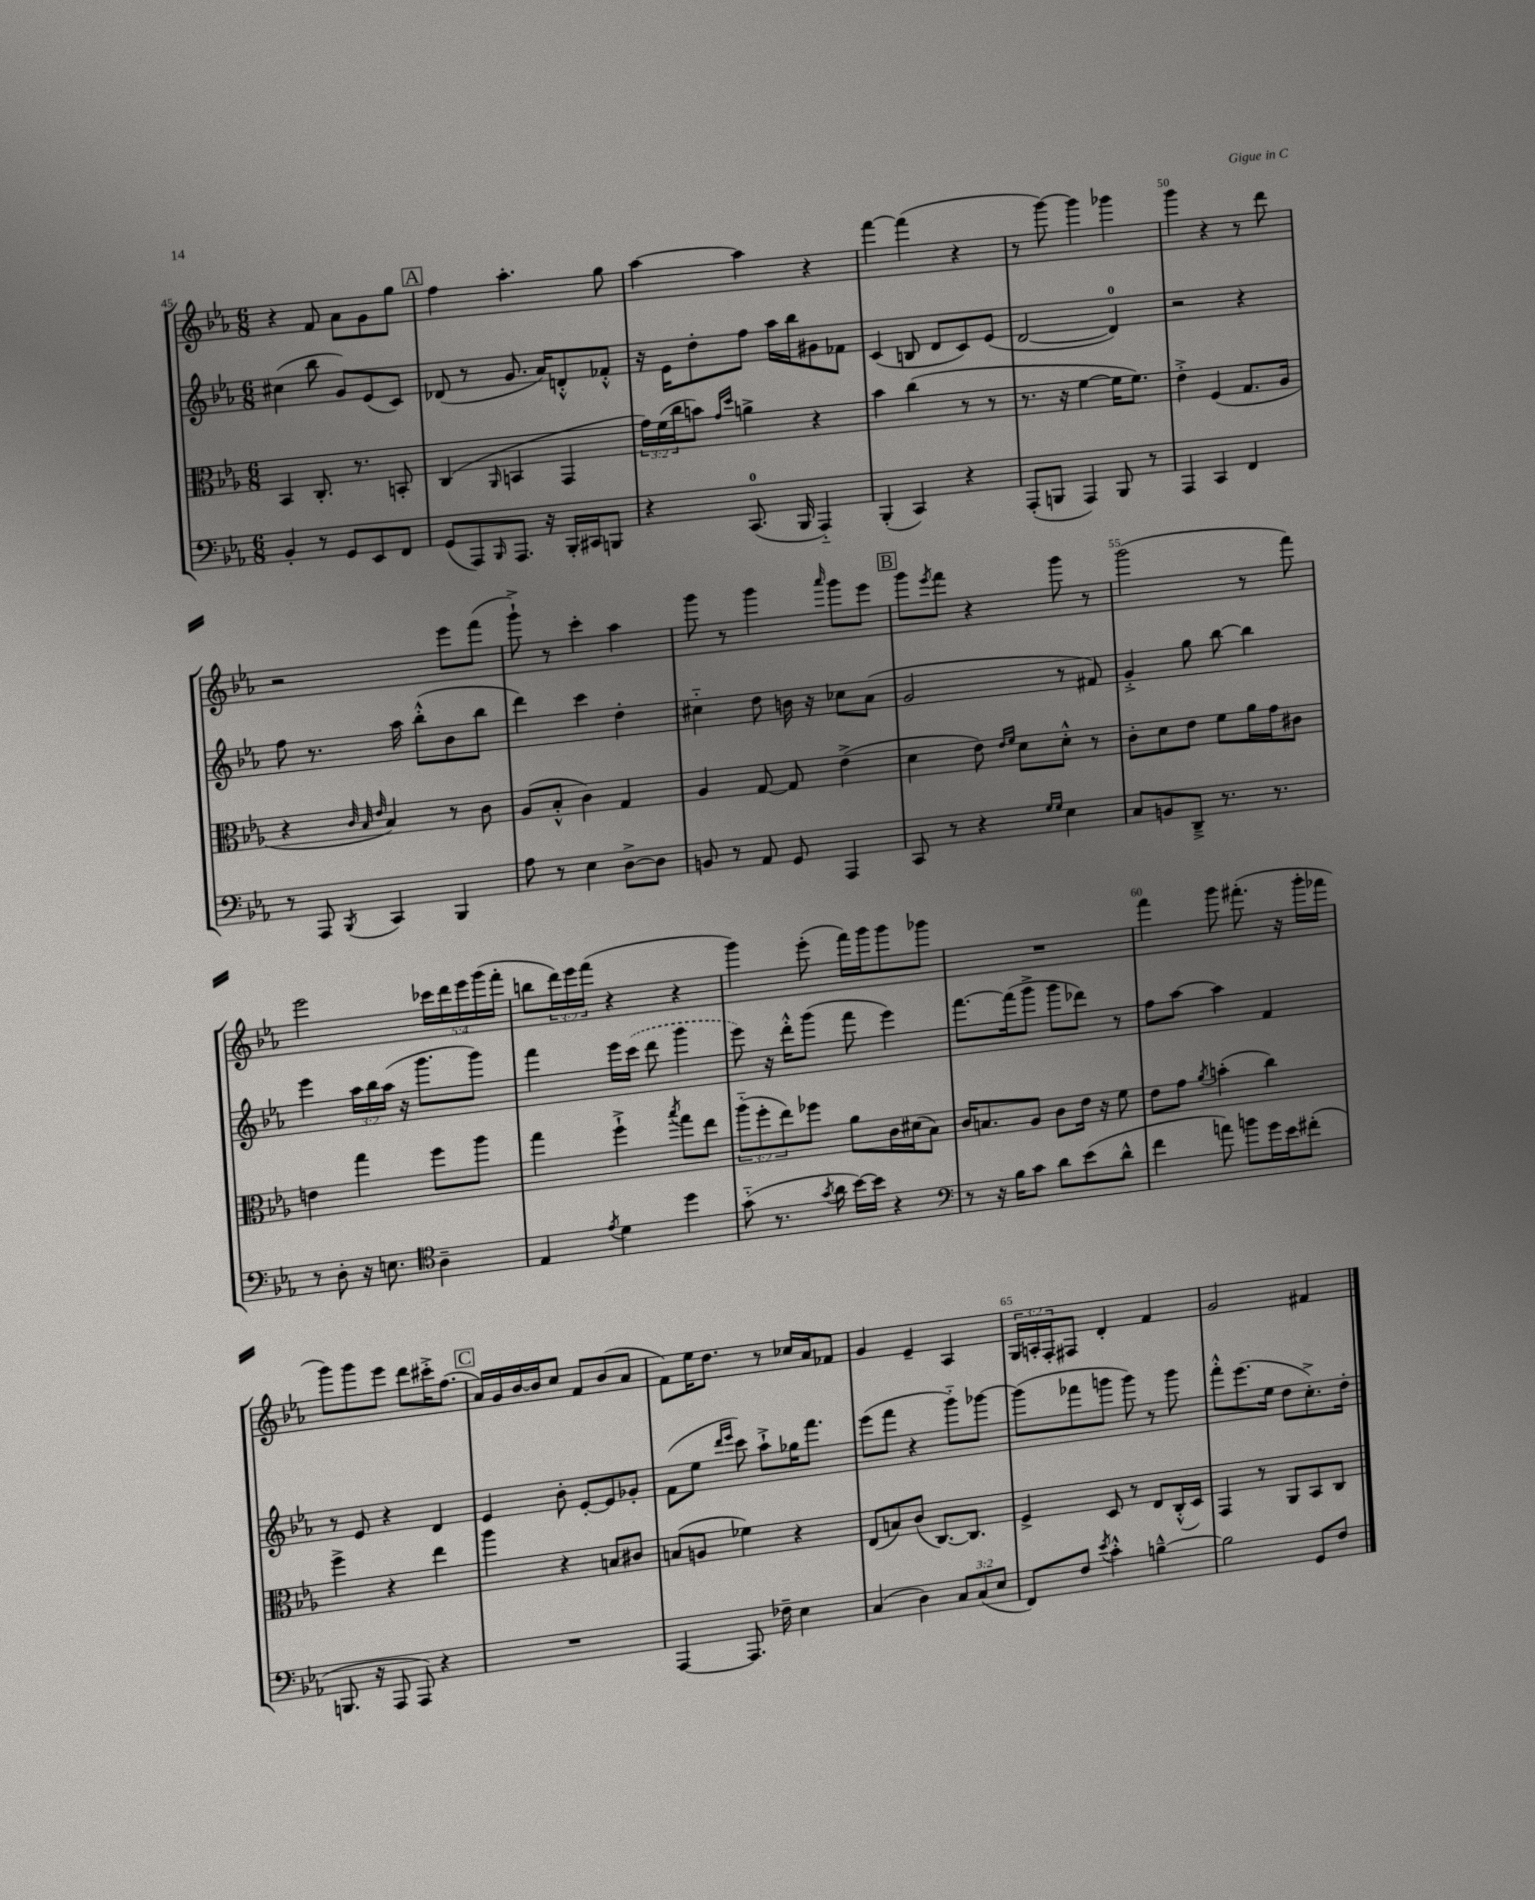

**kern	**kern	**kern	**kern
*staff4	*staff3	*staff2	*staff1
*clefF4	*clefC3	*clefG2	*clefG2
*k[b-e-a-]	*k[b-e-a-]	*k[b-e-a-]	*k[b-e-a-]
*M6/8	*M6/8	*M6/8	*M6/8
4BB-'	4BB-	(4cc#	4r
8r	8.C'	8bb-	8f
8GG	.	8g)	8a-
.	8.r	.	.
8EE-	.	(8e-	8g
8FF	8BB'	8c)	8gg
=	=	=	=
(8GG	(4C	(8d-	4ff
8AAA-)	.	8r	.
16qqBBB-	16qqAA-	.	.
8.AAA-	4BB	8.g	4.aa-'
16r	.	16a-)	.
16BBB-'	4GG	8d'^^	.
16CC#	.	.	.
8BBB	.	8f-'^^	8gg
=	=	=	=
4r	24g)	16r	[4aa-
.	(24f	.	.
.	.	16e-	.
.	24cc	.	.
.	8b)	8dd'	.
.	16qqg	.	.
.	16qqdd	.	.
(8.CC	4a^	8ff	4aa-]
.	.	16aa-	.
16BBB-	.	16bb-	.
4AAA-'~)	4r	8g#	4r
.	.	8f-	.
=	=	=	=
(4BBB-'	4b-	(4c	[4fff
4CC)	(4cc	8B	(4fff]
.	.	8d	.
4r	8r	8c)	4r
.	8r	(8e-	.
=	=	=	=
(8AAA-'	8.r	[2d	8r
8BBB	.	.	[8ggg)
.	16r	.	.
4AAA-)	[4f	.	4ggg]
8BBB	16f]	4d])	4ggg-
.	8.f)	.	.
8r	.	.	.
=	=	=	=
4AAA-	4e-'^	2r	4ggg
4CC	(4F	.	4r
4FF	8.G	4r	8r
.	.	.	8ddd
.	16A-	.	.
=	=	=	=
8r	4r	8ff	2r
8AAA-	.	8.r	.
.	32qqc	.	.
.	32qqB-	.	.
8qBBB-	32qqe-	.	.
4CC	4B-)	.	.
.	.	16aa-	.
.	.	(8bb-'^^	.
4BBB-	8r	8b-	8eee-
.	8c	8bb-	(8fff
=	=	=	=
8A-	(8A-	4ddd)	8ggg`^)
8r	8B-'^^	.	8r
4E-	4c)	4ccc	4ccc'
[8D^	4G	4dd'	4aa-
8D]	.	.	.
=	=	=	=
8BB	4A-	4cc#'~	8ggg
8r	.	.	8r
8AA-	[8G	8dd	4ggg
8GG	8G]	16b	.
.	.	16r	.
.	.	.	16qqaaa-
4AAA-	(4e-^	8cc-	8ggg
.	.	(8a-	8eee-
=	=	=	=
8CC	4d	2g	8ggg
.	.	.	8qeee-
8r	.	.	8fff
4r	8e-)	.	4r
.	16qqe-	.	.
.	16qqf	.	.
.	8d	.	.
16qqG	.	.	.
16qqG	.	.	.
4E-	8d'^^	8r	8ggg
.	8r	8f#)	8r
=	=	=	=
8C	8c'	4g'^	(2ggg
8BB	8d	.	.
8DD~^	8e-	8gg	.
8.r	8f	[8bb-	.
.	16a-	4bb-]	8r
8.r	16g	.	.
.	8c#	.	8fff)
=	=	=	=
8r	4e	4eee-	2eee-
8D'	.	.	.
16r	4gg	24aa-	.
.	.	24bb-	.
8.E	.	.	.
.	.	(24aa-	.
.	.	16r	.
.	.	8.ggg	.
*clefC4	*	*	*
4A-~	8ff	.	20ccc-
.	.	.	20ddd
.	.	.	20eee-
.	8aa-	8ggg)	.
.	.	.	(20ggg
.	.	.	20fff'
=	=	=	=
4E-	4gg	4fff	8bb
.	.	.	24ddd)
.	.	.	24eee-
.	.	.	(24fff
8qe-	.	.	.
4d	4ff`^	16eee-	4r
.	.	(16ccc	.
.	.	8ddd	.
.	8qbb-	.	.
4dd	8gg	4ggg	4r
.	8ee-	.	.
=	=	=	=
(8g'~	(12aa-'~	8eee-)	4ggg)
.	12ff'	.	.
8.r	.	16r	.
.	12ee-)	.	.
.	.	16ddd'^^	.
.	8ff-	(8ggg	(8eee-'
8qg	.	.	.
16a-	.	.	.
[16b-)	8a-	8fff	16fff)
16b-]	.	.	16ggg
4r	16c	4eee-)	8ggg
.	(16d#	.	.
.	8B-)	.	8ggg-
=	=	=	=
*clefF4	*	*	*
8r	16c	[8.fff	2.r
.	8.B	.	.
16r	.	.	.
16B-	.	(16fff]	.
8c	8A-	8ggg^	.
8d	8c	8ggg	.
(8e-	16e-	8ddd-)	.
.	16r	.	.
8d^^	8f	8r	.
=	=	=	=
4f	8e-	8ff	4fff
.	8g	[8aa-	.
.	8qa-	.	.
8a)	(4b'	4aa-]	8ggg
8b	.	.	(8.fff#'
16g	4cc)	4f	.
16e-	.	.	16r
(8f#'	.	.	16ggg'
.	.	.	16fff-
=	=	=	=
8.BBB	4ff^	8r	8ggg)
.	.	8e-	8ggg
16r	.	.	.
8AAA-	4r	4r	8eee-
8AAA-)	.	.	8ddd
4r	4ee-	4d	16ccc#'^
.	.	.	(8.ff
=	=	=	=
2.r	4aa-	4e-	16a-)
.	.	.	16g
.	.	.	[16b-
.	.	.	16b-]
.	4r	8b-'	8cc
.	.	[8e-'	8f
.	8B	8e-]	(8b-
.	8c#	8g-'	8a-
=	=	=	=
[4AAA-	(8B	(8f	8f)
.	8A	8ee-	16ee-
.	.	.	8.dd
.	.	16qqddd	.
.	.	16qqeee-	.
8.AAA-]	4f-)	8ccc)	.
.	.	8aa-`^	8r
16F-~	.	.	.
4E-	4r	16gg-	16cc-
.	.	8.fff	16a-
.	.	.	8f-
=	=	=	=
(4C	(8E-	(8eee-	4g
.	8B)	8fff	.
4D)	(8c	4r	4e-~
.	[8.C)	.	.
12C	.	8ggg'~)	4A-
.	8.C]	.	.
(12C	.	.	.
.	.	[8ggg-	.
12E-	.	.	.
=	=	=	=
8FF)	4F^	(8ggg-]	24G
.	.	.	24A'
.	.	.	24F'
8F	.	8fff-	8F#
8qe-	.	.	.
4c'^^	8D	8ggg	4d'
.	8r	8ggg)	.
[4B~^^	8E-	8r	4f
.	(16C'^^	8ggg	.
.	16D)	.	.
=	=	=	=
2B]	4GG	8fff'^^	2g
.	.	(8.eee-	.
.	8r	.	.
.	.	16ee-	.
.	8AA-	8dd	.
8GG	8BB-	8.cc'^)	4f#
8F	8C	.	.
.	.	16dd'	.
==	==	==	==
*-	*-	*-	*-
